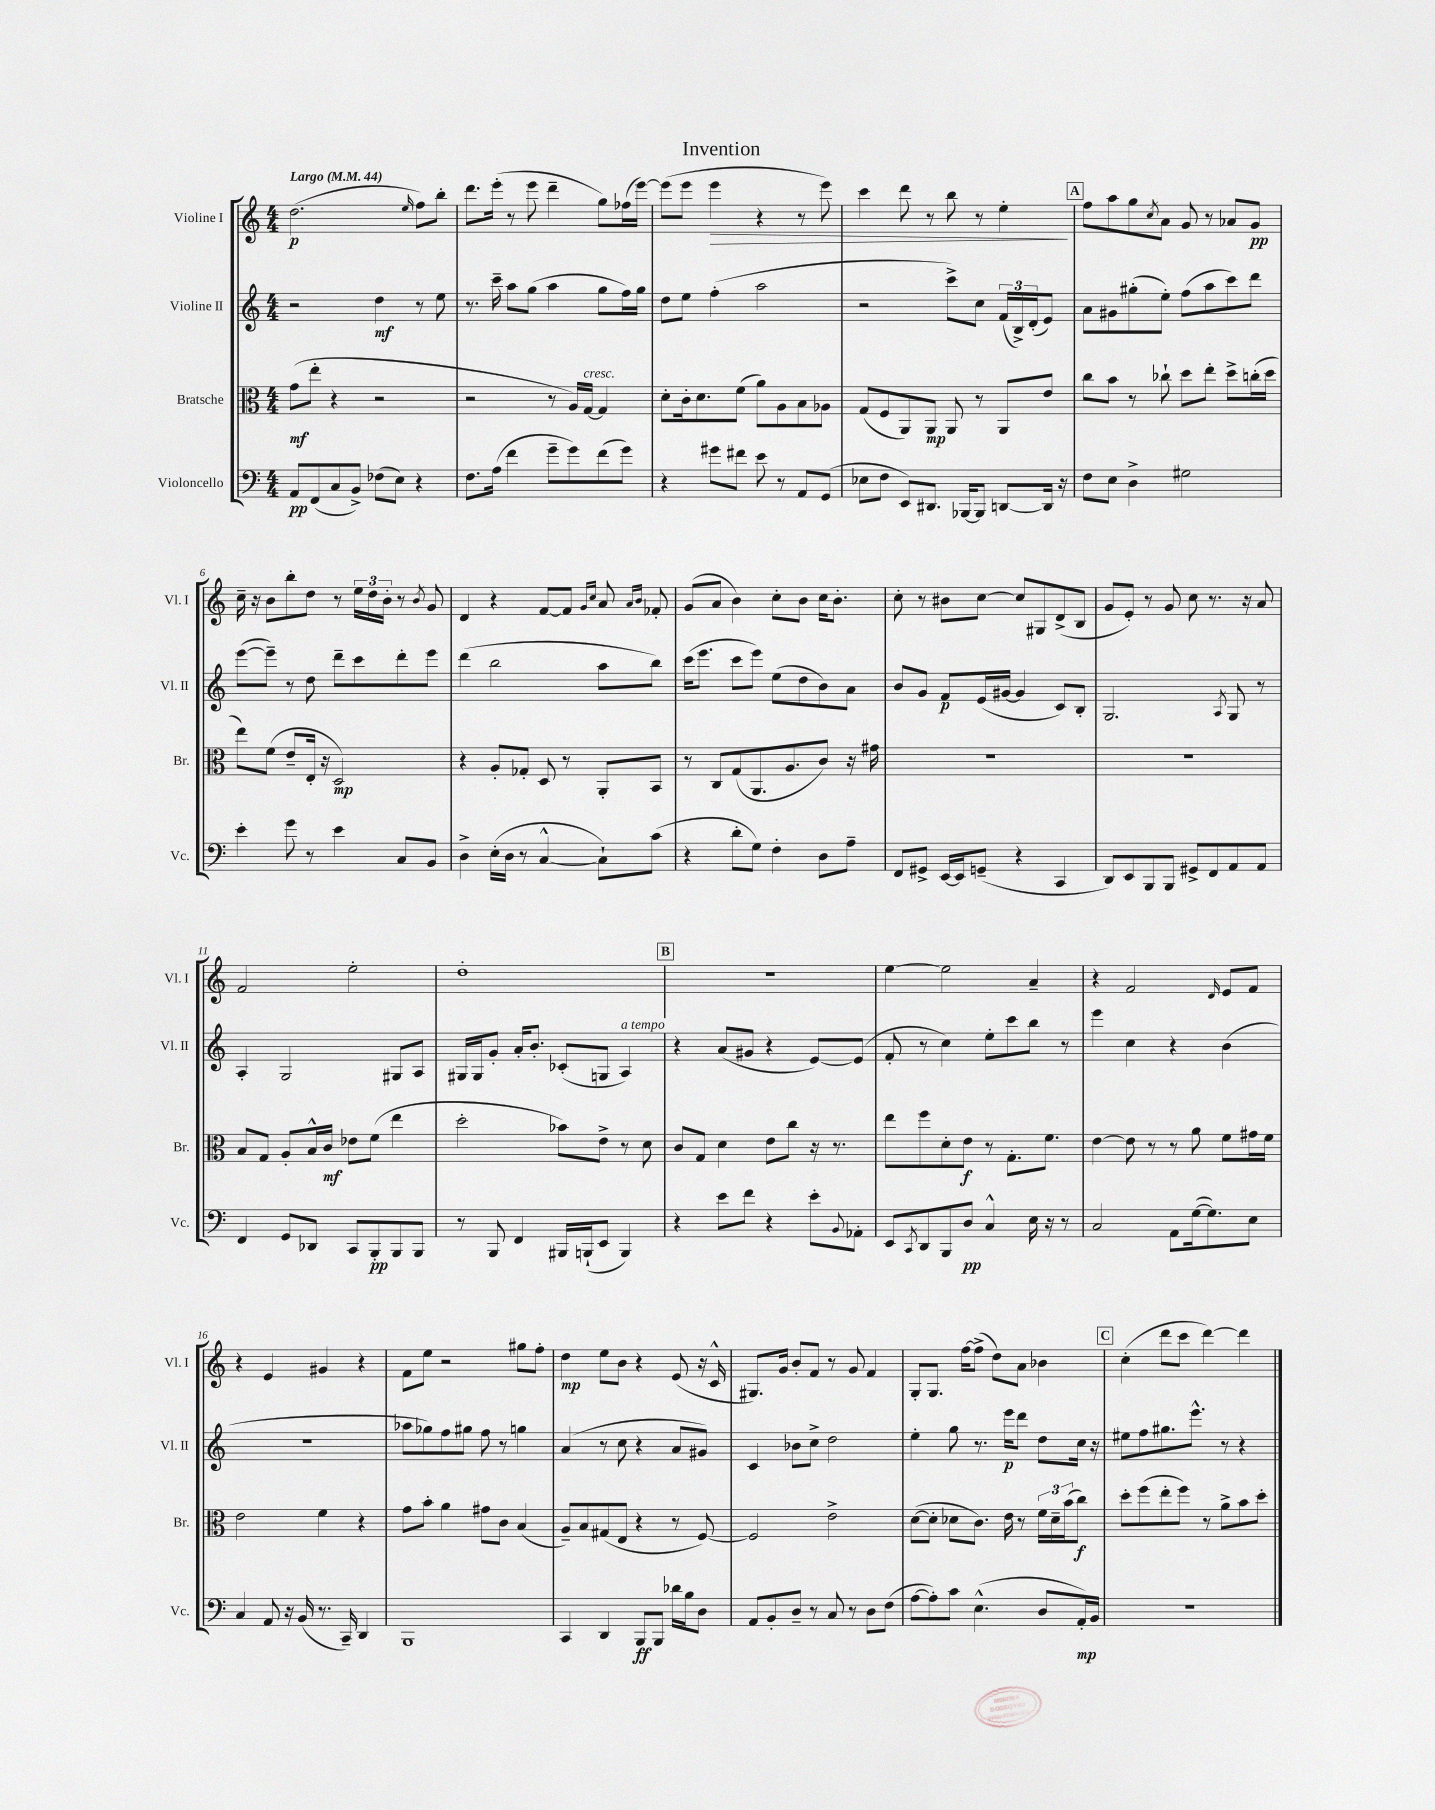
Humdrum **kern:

**kern	**dynam	**kern	**dynam	**kern	**dynam	**kern	**dynam
*part4	*part4	*part3	*part3	*part2	*part2	*part1	*part1
*staff4	*staff4	*staff3	*staff3	*staff2	*staff2	*staff1	*staff1
*I"Violoncello	*	*I"Bratsche	*	*I"Violine II	*	*I"Violine I	*
*I'Vc.	*	*I'Br.	*	*I'Vl. II	*	*I'Vl. I	*
*clefF4	*	*clefC3	*	*clefG2	*	*clefG2	*
*k[]	*	*k[]	*	*k[]	*	*k[]	*
*M4/4	*	*M4/4	*	*M4/4	*	*M4/4	*
*MM44	*	*MM44	*	*MM44	*	*MM44	*
=1	=1	=1	=1	=1	=1	=1	=1
!	!	!	!	!	!	!LO:TX:a:B:t=Largo	!
8AA/L	pp	(8g\L	mf	2r	.	(2.dd\	p
(8FF/	.	8ee'\J	.	.	.	.	.
8C/	.	4r	.	.	.	.	.
8BB^/J)	.	.	.	.	.	.	.
(8F-X\L	.	2r	.	4dd\	mf	.	.
8E\J)	.	.	.	.	.	.	.
.	.	.	.	.	.	16qqee/	.
4r	.	.	.	8r	.	8ff\L)	.
.	.	.	.	8ee\	.	8bb'\J	.
=2	=2	=2	=2	=2	=2	=2	=2
8.F\L	.	2r	.	8.r	.	8.ddd\L	.
(16A\Jk	.	.	.	16ccc~\	.	(16eee'\Jk	.
4f\	.	.	.	8aa\L	.	8r	.
.	.	.	.	(8gg\J	.	8eee\	.
8g~\L	.	8r	.	4aa\	.	4ddd~\	.
8g\)	.	16A/LL)	.	.	.	.	.
!	!	!LO:TX:a:i:t=cresc.	!	!	!	!	!
.	.	[16G/JJ	.	.	.	.	.
(8f\	.	4G/]	.	8gg\L	.	8gg\L)	.
8g\J)	.	.	.	16ff\L)	.	(16ff-X\L	.
.	.	.	.	16gg\JJ	.	[16eee\JJ)	.
=3	=3	=3	=3	=3	=3	=3	=3
4r	.	8d'\L	.	8dd\L	.	(8eee\L]	.
.	.	16c'\k	.	8ee\J	.	8eee\J	.
.	.	8.d\	.	.	.	.	.
!	!	!	!	!	!	!	!LO:HP:b
8g#X\L	.	.	.	(4ff'\	.	4eee\	>
8f#X\J	.	(8f\J	.	.	.	.	.
8e\	.	8a\L)	.	2aa\	.	4r	.
8r	.	8A\	.	.	.	.	.
8AA/L	.	8B\	.	.	.	8r	.
(8GG/J	.	8A-X\J	.	.	.	8eee\)	.
=4	=4	=4	=4	=4	=4	=4	=4
8E-X\L	.	(8G/L	.	2r	.	4ccc\	.
8F\J	.	8F/	.	.	.	.	.
8EE/L)	.	8AA/)	.	.	.	8ddd\	.
8.DD#X/J	.	8AA/J	mp	.	.	8r	.
.	.	8AA/	.	8ccc^\L)	.	8bb\	.
[16BBB-X/KL	.	.	.	.	.	.	.
8BBB-/J]	.	8r	.	8cc\J	.	8r	.
[8DDn/L	.	8AA/L	.	(24f/LL	.	4ee'\	.
.	.	.	.	24B^/)	.	.	.
.	.	.	.	(24d'/J	.	.	.
16DD/Jk]	.	8e/J	.	8e/J)	.	.	.
16r	.	.	.	.	.	.	.
.	.	.	.	.	.	.	]
!!LO:REH:place=s1:t=A
=5	=5	=5	=5	=5	=5	=5	=5
8F\L	.	8cc\L	.	8a\L	.	8ff\L	.
8E\J	.	8b\J	.	8g#X\	.	8aa\	.
4D^\	.	8r	.	(8gg#X'\	.	8gg\	.
.	.	.	.	.	.	8qcc/	.
.	.	8cc-X`\	.	8ee'\J)	.	8a\J	.
2G#X\	.	8dd\L	.	(8ff\L	.	8g/	.
.	.	8ee'\J	.	8aa\	.	8r	.
.	.	8dd^\L	.	8ccc\)	.	8a-X/L	.
.	.	(16ccn'\L	.	8ddd\J	.	8g/J	pp
.	.	16dd\JJ	.	.	.	.	.
!!LO:LB:g=z
=6	=6	=6	=6	=6	=6	=6	=6
4e'\	.	8ee\L)	.	([8eee\L	.	16cc~\	.
.	.	.	.	.	.	16r	.
.	.	(8f\J	.	8eee~\J])	.	8b\L	.
8g\	.	8e~/L	.	8r	.	8bb'\	.
8r	.	16E'/Jk	.	8dd\	.	8dd\J	.
.	.	16r	.	.	.	.	.
4e\	.	2D/)	mp	8ddd~\L	.	8r	.
.	.	.	.	8ccc\	.	24ee\LL	.
.	.	.	.	.	.	24dd\	.
.	.	.	.	.	.	24b'\JJ	.
8C/L	.	.	.	8ddd'\	.	8r	.
.	.	.	.	.	.	8qb/	.
8BB/J	.	.	.	8eee\J	.	8g/	.
=7	=7	=7	=7	=7	=7	=7	=7
4D^\	.	4r	.	(4ddd\	.	4d/	.
(16E'\LL	.	8A'/L	.	2bb\	.	4r	.
16D\JJ	.	.	.	.	.	.	.
8r	.	8G-X'/J	.	.	.	.	.
[4C^^/	.	8D/	.	.	.	[8f/L	.
.	.	8r	.	.	.	8f/J]	.
.	.	.	.	.	.	16qqg/LL	.
.	.	.	.	.	.	16qqcc/JJ	.
8C`\L])	.	8AA'/L	.	8aa\L	.	8a/	.
.	.	.	.	.	.	16qqa/LL	.
.	.	.	.	.	.	16qqb/JJ	.
(8c\J	.	8BB/J	.	8bb\J)	.	8f-X'/	.
=8	=8	=8	=8	=8	=8	=8	=8
4r	.	8r	.	(16ccc\KL	.	(8g/L	.
.	.	.	.	8.eee\J	.	.	.
.	.	8C/L	.	.	.	8a/J	.
8d'\L	.	(8G/	.	8ccc\L	.	4b\)	.
8G\J)	.	8.AA/	.	8eee\J)	.	.	.
4F'\	.	.	.	(8ee\L	.	8cc'\L	.
.	.	8.A/	.	.	.	.	.
.	.	.	.	8dd\	.	8b\J	.
8D\L	.	8c/J)	.	8b\)	.	16cc\KL	.
.	.	.	.	.	.	8.b'\J	.
8A~\J	.	16r	.	8a\J	.	.	.
.	.	16g#X\	.	.	.	.	.
=9	=9	=9	=9	=9	=9	=9	=9
8FF/L	.	1r	.	8b/L	.	8cc'\	.
8GG#X^/J	.	.	.	8g/J	.	8r	.
[16EE/LL	.	.	.	8f/L	p	8b#X\L	.
16EE/J]	.	.	.	.	.	.	.
(8GGn~/J	.	.	.	(16e/L	.	[8cc\J	.
.	.	.	.	[16g#X/JJ	.	.	.
4r	.	.	.	4g#/]	.	8cc/L]	.
.	.	.	.	.	.	8G#X/	.
4CC/	.	.	.	8c/L)	.	(8d^/	.
.	.	.	.	8B'/J	.	8B/J	.
=10	=10	=10	=10	=10	=10	=10	=10
8DD/L)	.	1r	.	2.G/	.	8g/L	.
8EE/	.	.	.	.	.	8e'/J)	.
8BBB/	.	.	.	.	.	8r	.
8BBB/J	.	.	.	.	.	8g/	.
8GG#X^/L	.	.	.	.	.	8cc\	.
8FF/	.	.	.	.	.	8.r	.
.	.	.	.	8qA/	.	.	.
8AA/	.	.	.	8G/	.	.	.
.	.	.	.	.	.	16r	.
8AA/J	.	.	.	8r	.	8a/	.
!!LO:LB:g=z
=11	=11	=11	=11	=11	=11	=11	=11
4FF/	.	8B/L	.	4A'/	.	2f/	.
.	.	8G/J	.	.	.	.	.
8GG/L	.	8A'/L	.	2G/	.	.	.
8DD-X/J	.	16B^^/L	.	.	.	.	.
.	.	16c/JJ	mf	.	.	.	.
8CC/L	.	8e-X\L	.	.	.	2ee'\	.
8BBB'/	pp	(8f\J	.	.	.	.	.
8BBB/	.	4ee\	.	8G#X/L	.	.	.
8BBB/J	.	.	.	8A/J	.	.	.
=12	=12	=12	=12	=12	=12	=12	=12
8r	.	2dd'\	.	16G#X/LL	.	1dd'	.
.	.	.	.	16G#/J	.	.	.
8BBB/	.	.	.	8g'/J	.	.	.
4FF/	.	.	.	16a'/KL	.	.	.
.	.	.	.	8.b'/J	.	.	.
16BBB#X/LL	.	8b-X\L)	.	(8c-X'/L	.	.	.
(16BBBn`/J	.	.	.	.	.	.	.
8EE/J	.	8e^\J	.	8Gn/J	.	.	.
!	!	!	!	!LO:TX:a:i:t=a tempo	!	!	!
4BBB/)	.	8r	.	4A/)	.	.	.
.	.	8d\	.	.	.	.	.
!!LO:REH:place=s1:t=B
=13	=13	=13	=13	=13	=13	=13	=13
4r	.	8c/L	.	4r	.	1r	.
.	.	8G/J	.	.	.	.	.
8e\L	.	4d\	.	(8a/L	.	.	.
8f\J	.	.	.	8g#X/J	.	.	.
4r	.	8e\L	.	4r	.	.	.
.	.	8cc\J	.	.	.	.	.
8e'\L	.	16r	.	[8e/L)	.	.	.
.	.	8.r	.	.	.	.	.
8qqBB/	.	.	.	.	.	.	.
8AA-X'\J	.	.	.	(8e/J]	.	.	.
=14	=14	=14	=14	=14	=14	=14	=14
8EE/L	.	8ee\L	.	8f'/	.	[4ee\	.
8qCC/	.	.	.	.	.	.	.
8DD/	.	8ff\	.	8r	.	.	.
8BBB/	.	8d'\	.	4cc\)	.	2ee\]	.
8D/J	pp	8e\J	f	.	.	.	.
4C^^/	.	8r	.	8ee'\L	.	.	.
.	.	8.G'\L	.	8ccc\	.	.	.
16E\	.	.	.	8bb\J	.	4a~/	.
16r	.	8.f\J	.	.	.	.	.
8r	.	.	.	8r	.	.	.
=15	=15	=15	=15	=15	=15	=15	=15
2C/	.	[4e\	.	4eee\	.	4r	.
.	.	8e\]	.	4cc\	.	2f/	.
.	.	8r	.	.	.	.	.
8AA\L	.	8r	.	4r	.	.	.
([16G\k	.	8a\	.	.	.	.	.
8.G\])	.	.	.	.	.	.	.
.	.	.	.	.	.	16qqd/	.
.	.	8f\L	.	(4b\	.	8e/L	.
8E\J	.	16g#X\L	.	.	.	8f/J	.
.	.	16f\JJ	.	.	.	.	.
!!LO:LB:g=z
=16	=16	=16	=16	=16	=16	=16	=16
4C/	.	2e\	.	1r	.	4r	.
8AA/	.	.	.	.	.	4e/	.
16r	.	.	.	.	.	.	.
(16BB/	.	.	.	.	.	.	.
8.r	.	4f\	.	.	.	4g#X/	.
16CC~/)	.	.	.	.	.	.	.
4DD/	.	4r	.	.	.	4r	.
=17	=17	=17	=17	=17	=17	=17	=17
1BBB	.	8g\L	.	8aa-X\L	.	8f\L	.
.	.	8b'\J	.	8gg-X\)	.	8ee\J	.
.	.	4a\	.	8ff\	.	2r	.
.	.	.	.	8gg#X\J	.	.	.
.	.	8g#X\L	.	8ff\	.	.	.
.	.	8c\J	.	8r	.	.	.
.	.	(4B/	.	4ggn\	.	8gg#X\L	.
.	.	.	.	.	.	8ff'\J	.
=18	=18	=18	=18	=18	=18	=18	=18
4CC/	.	8A~/L)	.	(4a/	.	4dd\	mp
.	.	8B/	.	.	.	.	.
4DD/	.	(8G#X/	.	8r	.	8ee\L	.
.	.	8E/J	.	8cc\	.	8b\J	.
8BBB/L	ff	4r	.	4r	.	4r	.
8BBB/J	.	.	.	.	.	.	.
16d-X\LL	.	8r	.	8a/L	.	(8e/	.
16B\J	.	.	.	.	.	.	.
8D\J	.	[8F/)	.	8g#X/J)	.	16r	.
.	.	.	.	.	.	16c^^/	.
=19	=19	=19	=19	=19	=19	=19	=19
8AA/L	.	2F/]	.	4c/	.	8.G#X/L)	.
8BB'/	.	.	.	.	.	.	.
.	.	.	.	.	.	16g/Jk	.
8D~/J	.	.	.	8b-X\L	.	8b'/L	.
8r	.	.	.	8cc^\J	.	8f/J	.
8C/	.	2e^\	.	2dd\	.	8r	.
8r	.	.	.	.	.	8g/	.
8D\L	.	.	.	.	.	4f/	.
(8F\J	.	.	.	.	.	.	.
=20	=20	=20	=20	=20	=20	=20	=20
[8A\L	.	([8d\L	.	4ee'\	.	8G'/L	.
8A'\])	.	8d'\J]	.	.	.	8.G/J	.
8c\J	.	8d-X\L	.	8gg\	.	.	.
.	.	.	.	.	.	[16ff\KL	.
(4.E^^\	.	8.c\J)	.	8.r	.	(8ff^\J]	.
.	.	.	.	.	.	8dd\L)	.
.	.	16e\	.	16eee\KL	p	.	.
.	.	8r	.	8ddd\J	.	8a\J	.
8D/L	.	24f\LL	.	8dd\L	.	4b-X\	.
.	.	24d-~\	.	.	.	.	.
.	.	(24b\J	.	.	.	.	.
16AA'/L)	mp	8cc\J)	f	16cc\Jk	.	.	.
16BB/JJ	.	.	.	16r	.	.	.
!!LO:REH:place=s1:t=C
=21	=21	=21	=21	=21	=21	=21	=21
1r	.	8dd'\L	.	8ee#X\L	.	(4cc'\	.
.	.	(8ff\	.	8ff\	.	.	.
.	.	8ee'\	.	8.gg#X\	.	8ddd\L	.
.	.	8ff\J)	.	.	.	8ccc\J	.
.	.	.	.	8.eee^^\J	.	.	.
.	.	8r	.	.	.	[4ddd\)	.
.	.	8a^\L	.	8r	.	.	.
.	.	8b\	.	4r	.	4ddd\]	.
.	.	8dd'\J	.	.	.	.	.
==	==	==	==	==	==	==	==
*-	*-	*-	*-	*-	*-	*-	*-
